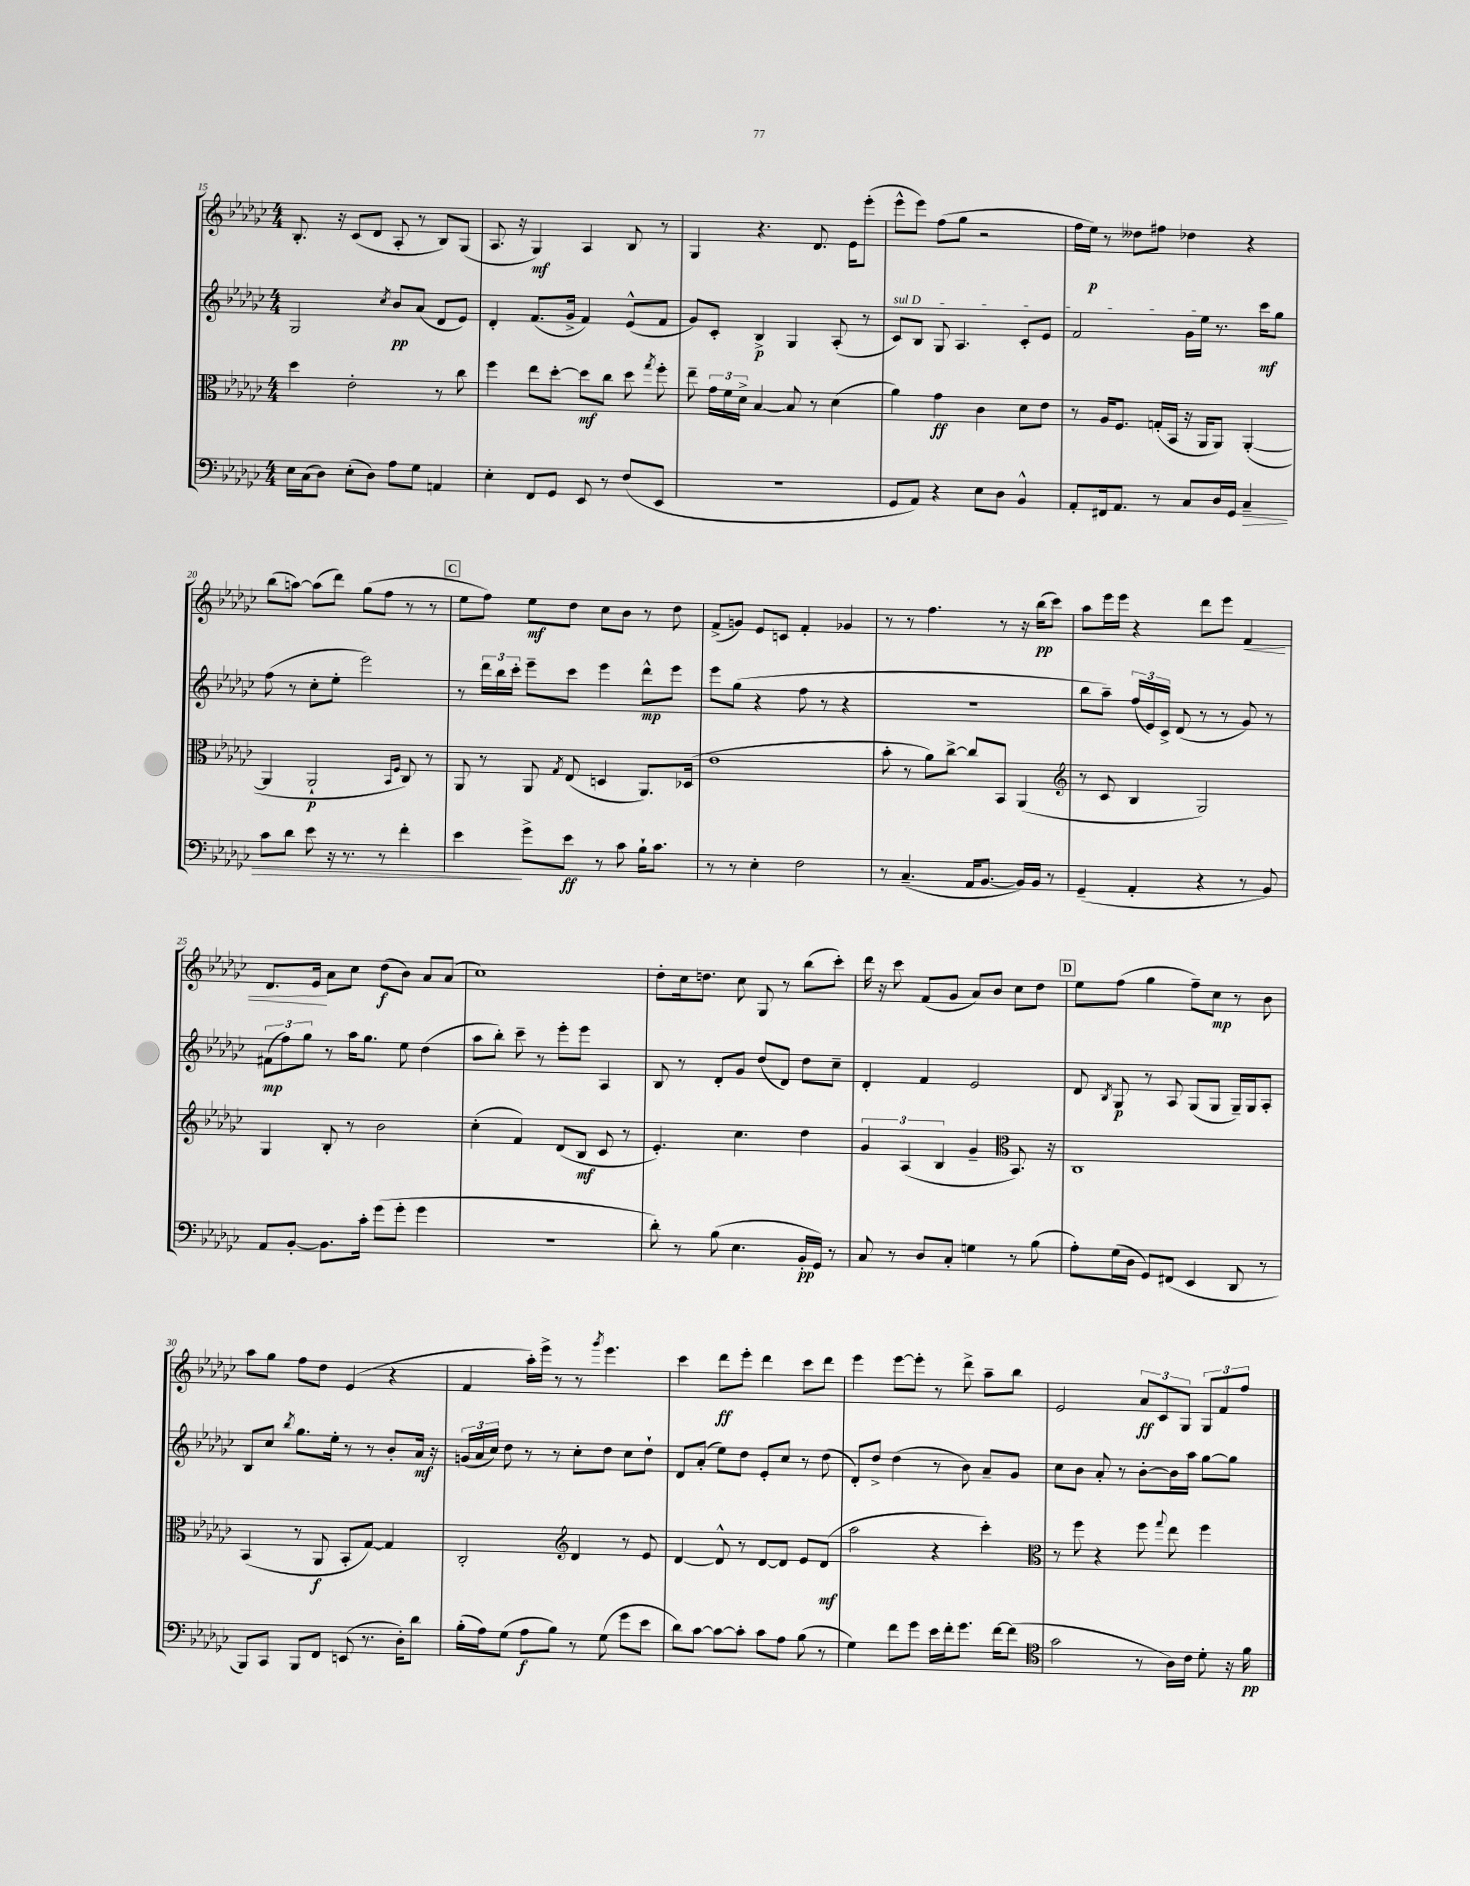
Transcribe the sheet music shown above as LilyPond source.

<<
\new StaffGroup <<
\new Staff = "s0" {
    \clef treble \key ges \major \numericTimeSignature \time 4/4
    \autoBeamOff bes8.-. r16 ces'8[( des'8] aes8-. r8 bes8[) ges8]( |
    aes8. r16 ges4\mf) aes4 bes8 r8 |
    ges4 r4. des'8. ees'16[ ees'''8]-.( |
    ees'''8[-^ ees'''8]) f''8[( ges''8] r2 |
    f''16[ ees''16]\p) r8 deses''8[ fis''8] des''4 r4 |
    bes''8[( a''8]~) a''8[( des'''8]) ges''8[( f''8] r8 r8 |
    \mark \markup { \box "C" } ees''8[ f''8]) ees''8[\mf des''8] ces''8[ bes'8] r8 des''8 |
    f'8[->( g'8]) ees'8[ c'8] f'4-. ges'4 |
    r8 r8 f''4. r8 r16 bes''16[\pp( ces'''8]) |
    aes''8[ ees'''16 ees'''16] r4 des'''8[ ees'''8] f'4\< |
    des'8.[ ees'16]\! aes'8[ ces''8] des''8[\f( bes'8]) aes'8[ aes'8]( |
    ces''1) |
    des''8[-. ces''16 d''8.] ces''8 ges8 r8 bes''8[( ces'''8]-.) |
    des'''16 r16 ces'''8 f'8[( ges'8] aes'8[) bes'8] ces''8[ des''8] |
    \mark \markup { \box "D" } ees''8[ f''8]( ges''4 f''8[--) ces''8]\mp r8 bes'8 |
    aes''8[ ges''8] f''8[ des''8] ees'4( r4 |
    f'4 aes''16[-.) ees'''16]-> r8 r8 \acciaccatura { ges'''8 } ees'''4. |
    ces'''4 des'''8[\ff ees'''8]-. des'''4 ces'''8[ des'''8] |
    ees'''4 ees'''8[~ ees'''8]-. r8 des'''8-> aes''8[-- bes''8] |
    ees'2 \tuplet 3/2 { aes'8[\ff ces'8 ges8] } \tuplet 3/2 { ges8[ f'8 f''8] } \bar "|." |
}
\new Staff = "s1" {
    \clef treble \key ges \major \numericTimeSignature \time 4/4
    \autoBeamOff ges2 \acciaccatura { ces''8 } bes'8[\pp aes'8]( des'8[ ees'8]) |
    des'4-. f'8.[( ges'16]-> f'4) ees'8[-^( f'8] |
    ges'8[) ces'8]-. bes4->\p ges4 aes8-.( r8 |
    \once \override TextSpanner.bound-details.left.text = \markup { \italic "sul D" } ces'8[\startTextSpan) bes8] ges8 aes4. ces'8[-. ees'8] |
    f'2 ges'16[ ees''16]\stopTextSpan r8. ces'''16[\mf ges''8] |
    f''8( r8 ces''8[-. ees''8]-. ees'''2) |
    \mark \markup { \box "C" } r8 \tuplet 3/2 { des'''16[ bes''16 ces'''16]-. } ees'''8[-- ces'''8] ees'''4 des'''8[-^\mp ees'''8] |
    ees'''8[ ges''8]( r4 f''8 r8 r4 |
    R1 |
    bes''8[ aes''8]--) \tuplet 3/2 { f''16[( ees'16) ces'16]-> } des'8( r8 r8 ges'8) r8 |
    \tuplet 3/2 { fis'8[\mp( f''8) ges''8] } r8 aes''16[ ges''8.] ees''8 des''4( |
    aes''8[ bes''8]-.) ces'''8-- r8 ees'''8[-. ees'''8] aes4 |
    bes8 r8 des'8[-. ges'8] des''8[( des'8]) des''8[ ces''8]-- |
    des'4-. f'4 ees'2 |
    \mark \markup { \box "D" } des'8 \acciaccatura { bes8 } ges8\p r8 aes8 ges8[( ges8] ges16[--) ges16 aes8]-. |
    bes8[ ces''8] \acciaccatura { bes''8 } ges''8.[ ees''16]-. r8 r8 bes'8[-. aes'16]\mf r16 |
    \tuplet 3/2 { g'16[( aes'16 ces''16]) } des''8 r8 r8 ces''8[-. des''8] ces''8[ des''8]-! |
    des'8[ aes'8]-.( ees''8[) des''8] ees'8[-. ces''8] r8 des''8( |
    des'8[-.) des''8]-> des''4( r8 bes'8) aes'8[-- ges'8] |
    ces''8[ bes'8] aes'8-. r8 bes'8[~-. bes'16 aes''16] ges''8[~ ges''8] \bar "|." |
}
\new Staff = "s2" {
    \clef alto \key ges \major \numericTimeSignature \time 4/4
    \autoBeamOff des''4 ees'2-. r8 ces''8 |
    f''4 ees''8[ des''8]~-. des''8[\mf ces''8] des''8 \acciaccatura { ges''8 } f''8-. |
    ees''8-- \tuplet 3/2 { ges'16[ f'16 des'16]-> } bes4~ bes8 r8 des'4( |
    aes'4) ges'4\ff ces'4 des'8[ ees'8] |
    r8 aes16[ f8.] g16[-.( bes,16] r16 aes,16[ aes,8]) aes,4~-.( |
    aes,4 aes,2-!\p \grace { bes,16[ f16] } ces8) r8 |
    \mark \markup { \box "C" } aes,8 r8 aes,8 \acciaccatura { ges8 } ees8( d4 aes,8.[) des16]( |
    ees'1 |
    bes'8-. r8 aes'8[) ces''8]~-> ces''8[ bes,8] aes,4( |
    \clef treble r8 ces'8 bes4 ges2) |
    ges4 bes8-. r8 bes'2 |
    ces''4-.( f'4) des'8[( bes8]\mf ces'8 r8 |
    ees'4.-.) ces''4. des''4 |
    \tuplet 3/2 { ges'4 aes4( bes4 } ges'4-- \clef alto bes,8.) r16 |
    \mark \markup { \box "D" } ces1 |
    bes,4( r8 aes,8\f bes,8[-. ges8]~) ges4 |
    ces2-. \clef treble des'4 r8 ees'8 |
    des'4~ des'8-^ r8 des'8[~ des'8] ees'8[ des'8]\mf( |
    aes''2 r4 ces'''4-.) |
    \clef alto r8 f''8 r4 f''8 \appoggiatura { ges''8 } ees''8 f''4 \bar "|." |
}
\new Staff = "s3" {
    \clef bass \key ges \major \numericTimeSignature \time 4/4
    \autoBeamOff ees16[ ces16( des8]) ees8[-.( des8]) aes8[ ges8] a,4 |
    ees4-. f,8[ ges,8] ees,8 r8 f8[( ees,8] |
    R1 |
    ges,8[ aes,8]) r4 ees8[ des8] bes,4-^ |
    aes,8[-. fis,16 aes,8.] r8 ces8[ des16 ges,16] ces4--\> |
    ces'8[ des'8] ees'8 r16 r8. r8 f'4-. |
    \mark \markup { \box "C" } ees'4\! ges'8[-> ees'8]\ff r8 ces'8 bes16[-! ces'8.] |
    r8 r8 ees4-. f2 |
    r8 ces4.--( aes,16[ bes,8.]~ bes,16[) bes,16] r8 |
    ges,4--( aes,4-. r4 r8 bes,8) |
    aes,8[ bes,8]~-. bes,8.[ ces'16]-. ges'8[( ges'8]-. ges'4 |
    R1 |
    des'8-.) r8 bes8( ees4. bes,16[-.\pp ges,16]) r8 |
    ces8 r8 des8[ ces8]-. g4 r8 bes8( |
    \mark \markup { \box "D" } aes8[-.) ges16( des16] ges,8[) fis,8]( ees,4 des,8 r8 |
    bes,,8[) ces,8] bes,,8[ f,8] e,8( r8. des16[-.) des'8] |
    bes16[-.( aes16) ges8]( aes8[\f bes8]) r8 ges8( ges'8[ ees'8] |
    des'8[) ces'8]~ ces'8[~ ces'8]-. ces'8[ aes8] bes8( r8 |
    ges4) f'8[ ges'8] ees'16[ f'16-. ges'8.] f'16[~ f'8]( |
    \clef tenor ges'2 r8 aes16[) ces'16] des'8-. r16 f'16\pp \bar "|." |
}
>>
>>
\layout { \context { \Score currentBarNumber = #15 } }
